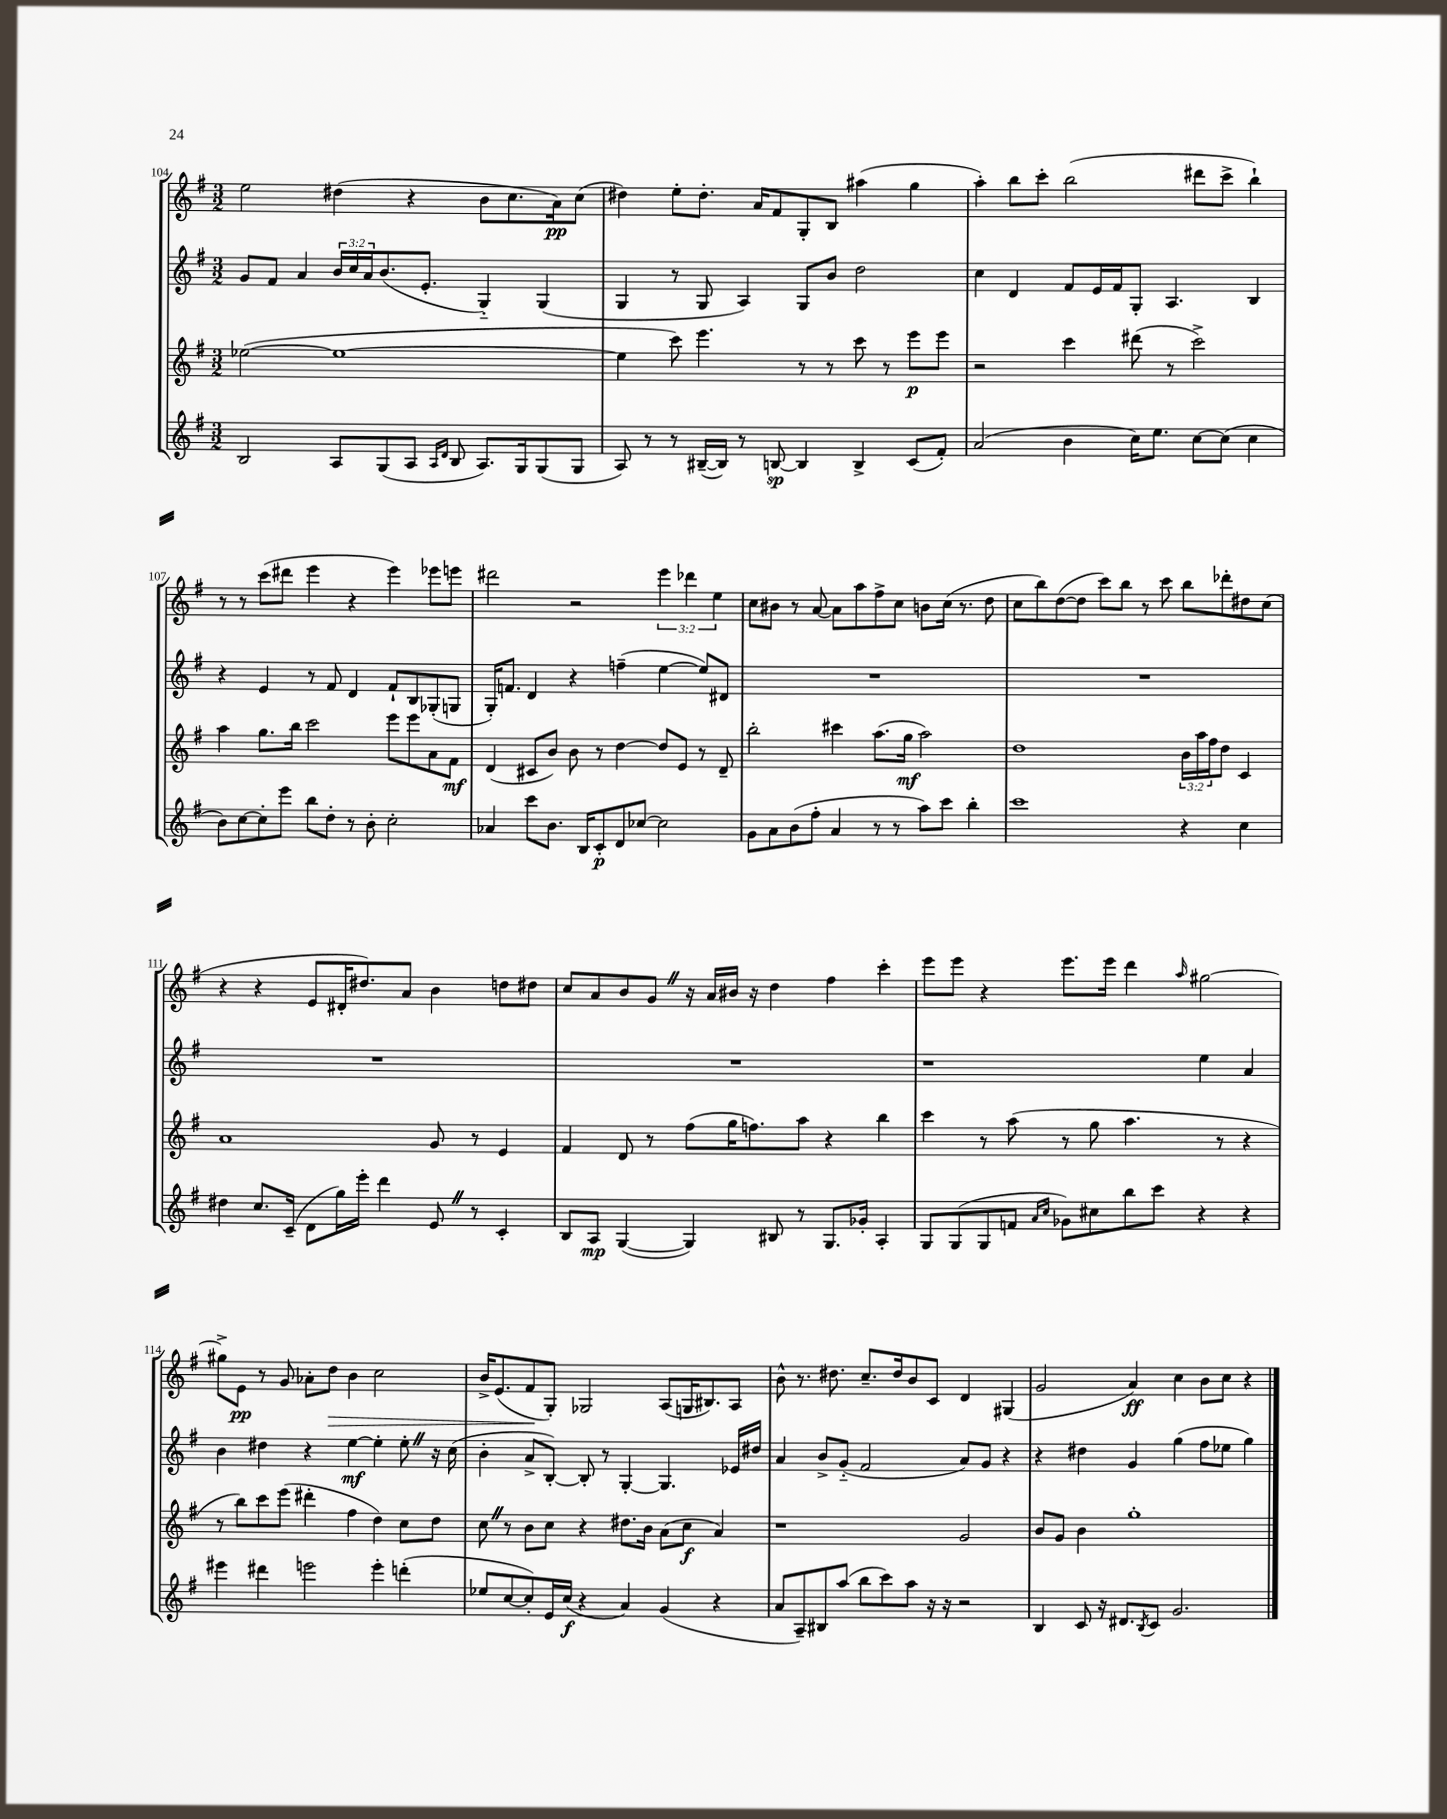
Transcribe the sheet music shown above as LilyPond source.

<<
\new StaffGroup <<
\new Staff = "s0" {
    \clef treble \key g \major \numericTimeSignature \time 3/2 \override Staff.TupletNumber.text = #tuplet-number::calc-fraction-text
    e''2 dis''4( r4 b'8 c''8. a'16\pp) c''8( |
    dis''4) e''8-. dis''8.-. a'16 fis'8 g8-. b8 ais''4( g''4 |
    a''4-.) b''8 c'''8-. b''2( dis'''8 c'''8-> b''4-!) |
    r8 r8 c'''8( dis'''8 e'''4 r4 e'''4) ees'''8 e'''8 |
    dis'''2 r2 \tuplet 3/2 { e'''4 des'''4 e''4 } |
    c''8 bis'8 r8 a'8~ a'8 a''8 fis''8-> c''8 b'8 c''16( r8. d''8 |
    c''8 b''8) d''8~( d''8 c'''8) b''8 r8 c'''8 b''8 des'''8-. dis''8 c''8( |
    r4 r4 e'8 dis'16-. dis''8.) a'8 b'4 d''8 dis''8 |
    c''8 a'8 b'8 g'8 \once \override BreathingSign.text = \markup { \musicglyph "scripts.caesura.straight" } \breathe r16 a'16 bis'16 r16 d''4 fis''4 c'''4-. |
    e'''8 e'''8 r4 e'''8. e'''16 d'''4 \grace { a''16 } gis''2~ |
    gis''8-> e'8\pp r8 g'8 aes'8-. d''8\> b'4 c''2 |
    b'16-> e'8.( fis'8\! g8-.) ges2 a8( g16 bis8.) a8 |
    b'8-^ r8. dis''8. c''8.-- dis''16 b'8 c'8 d'4 gis4( |
    g'2 a'4\ff) c''4 b'8 c''8 r4 \bar "|." |
}
\new Staff = "s1" {
    \clef treble \key g \major \numericTimeSignature \time 3/2 \override Staff.TupletNumber.text = #tuplet-number::calc-fraction-text
    g'8 fis'8 a'4 \tuplet 3/2 { b'16 c''16 a'16 } b'8.( e'8.-. g4-_) g4( |
    g4 r8 g8 a4) g8 b'8 d''2 |
    c''4 d'4 fis'8 e'16 fis'16 g8-. a4. b4 |
    r4 e'4 r8 fis'8 d'4 fis'8-! b8 ges8-.( g8 |
    g16-.) f'8. d'4 r4 f''4--( e''4~ e''8) dis'8 |
    R1. |
    R1. |
    R1. |
    R1. |
    r1 e''4 a'4 |
    b'4 dis''4 r4 e''4~\mf e''4-. e''8-. \once \override BreathingSign.text = \markup { \musicglyph "scripts.caesura.straight" } \breathe r16 c''16( |
    b'4-. a'8-> b8~-.) b8-. r8 g4~-. g4. ees'16 dis''16 |
    a'4 b'8-> g'8-_( fis'2 a'8) g'8 r4 |
    r4 dis''4 g'4 g''4( fis''8 ees''8 g''4) \bar "|." |
}
\new Staff = "s2" {
    \clef treble \key g \major \numericTimeSignature \time 3/2 \override Staff.TupletNumber.text = #tuplet-number::calc-fraction-text
    ees''2~( ees''1~ |
    ees''4 c'''8) e'''4. r8 r8 c'''8 r8 e'''8\p e'''8 |
    r2 c'''4 dis'''8( r8 c'''2->) |
    a''4 g''8. b''16 c'''2 e'''8 e'''8 a'8 fis'8\mf |
    d'4( cis'8 b'8) b'8 r8 d''4~ d''8 e'8 r8 d'8-- |
    b''2-. cis'''4 a''8.( g''16\mf a''2) |
    d''1 \tuplet 3/2 { b'16 a''16 fis''16 } d''8 c'4 |
    a'1 g'8 r8 e'4 |
    fis'4 d'8 r8 fis''8( g''16 f''8.) a''8 r4 b''4 |
    c'''4 r8 a''8( r8 g''8 a''4. r8 r4 |
    r8 b''8) c'''8 e'''8( dis'''4-. fis''4 d''4) c''8 d''8 |
    c''8 \once \override BreathingSign.text = \markup { \musicglyph "scripts.caesura.straight" } \breathe r8 b'8 c''8 r4 dis''8. b'16 a'8( c''8\f a'4) |
    r1 g'2 |
    b'8 g'8 b'4 g''1-. \bar "|." |
}
\new Staff = "s3" {
    \clef treble \key g \major \numericTimeSignature \time 3/2
    b2 a8 g8( a8 \grace { a16 d'16 } b8 a8.) g16 g8( g8 |
    a8) r8 r8 bis16~--( bis16) r8 b8~\sp b4 b4-> c'8( fis'8-.) |
    a'2( b'4 c''16) e''8. c''8~ c''8( c''4 |
    b'8) c''8~ c''8-. e'''8 b''8 d''8-. r8 b'8-. c''2-. |
    aes'4 c'''8 b'8. b16 c'8-.\p d'8 ces''8~ ces''2 |
    g'8 a'8 b'8( fis''8-. a'4 r8 r8 a''8) c'''8 b''4-. |
    c'''1 r4 c''4 |
    dis''4 c''8. c'16--( d'8 g''16) e'''16-. d'''4 e'8 \once \override BreathingSign.text = \markup { \musicglyph "scripts.caesura.straight" } \breathe r8 c'4-. |
    b8 a8\mp g4~( g4) bis8 r8 g8. ges'16-. a4-. |
    g8 g8( g8 f'8 \grace { a'16 c''16 } ges'8) cis''8 b''8 c'''8 r4 r4 |
    eis'''4 dis'''4 e'''2 e'''4-. d'''4-.( |
    ees''8 c''8~ c''8-.) e'16 c''16\f( r4 a'4) g'4( r4 |
    a'8 a8--) bis8 a''8( b''8 c'''8) a''8 r16 r16 r2 |
    b4 c'8 r16 dis'8. \acciaccatura { b8 } c'8 g'2. \bar "|." |
}
>>
>>
\layout { \context { \Score currentBarNumber = #104 } }
